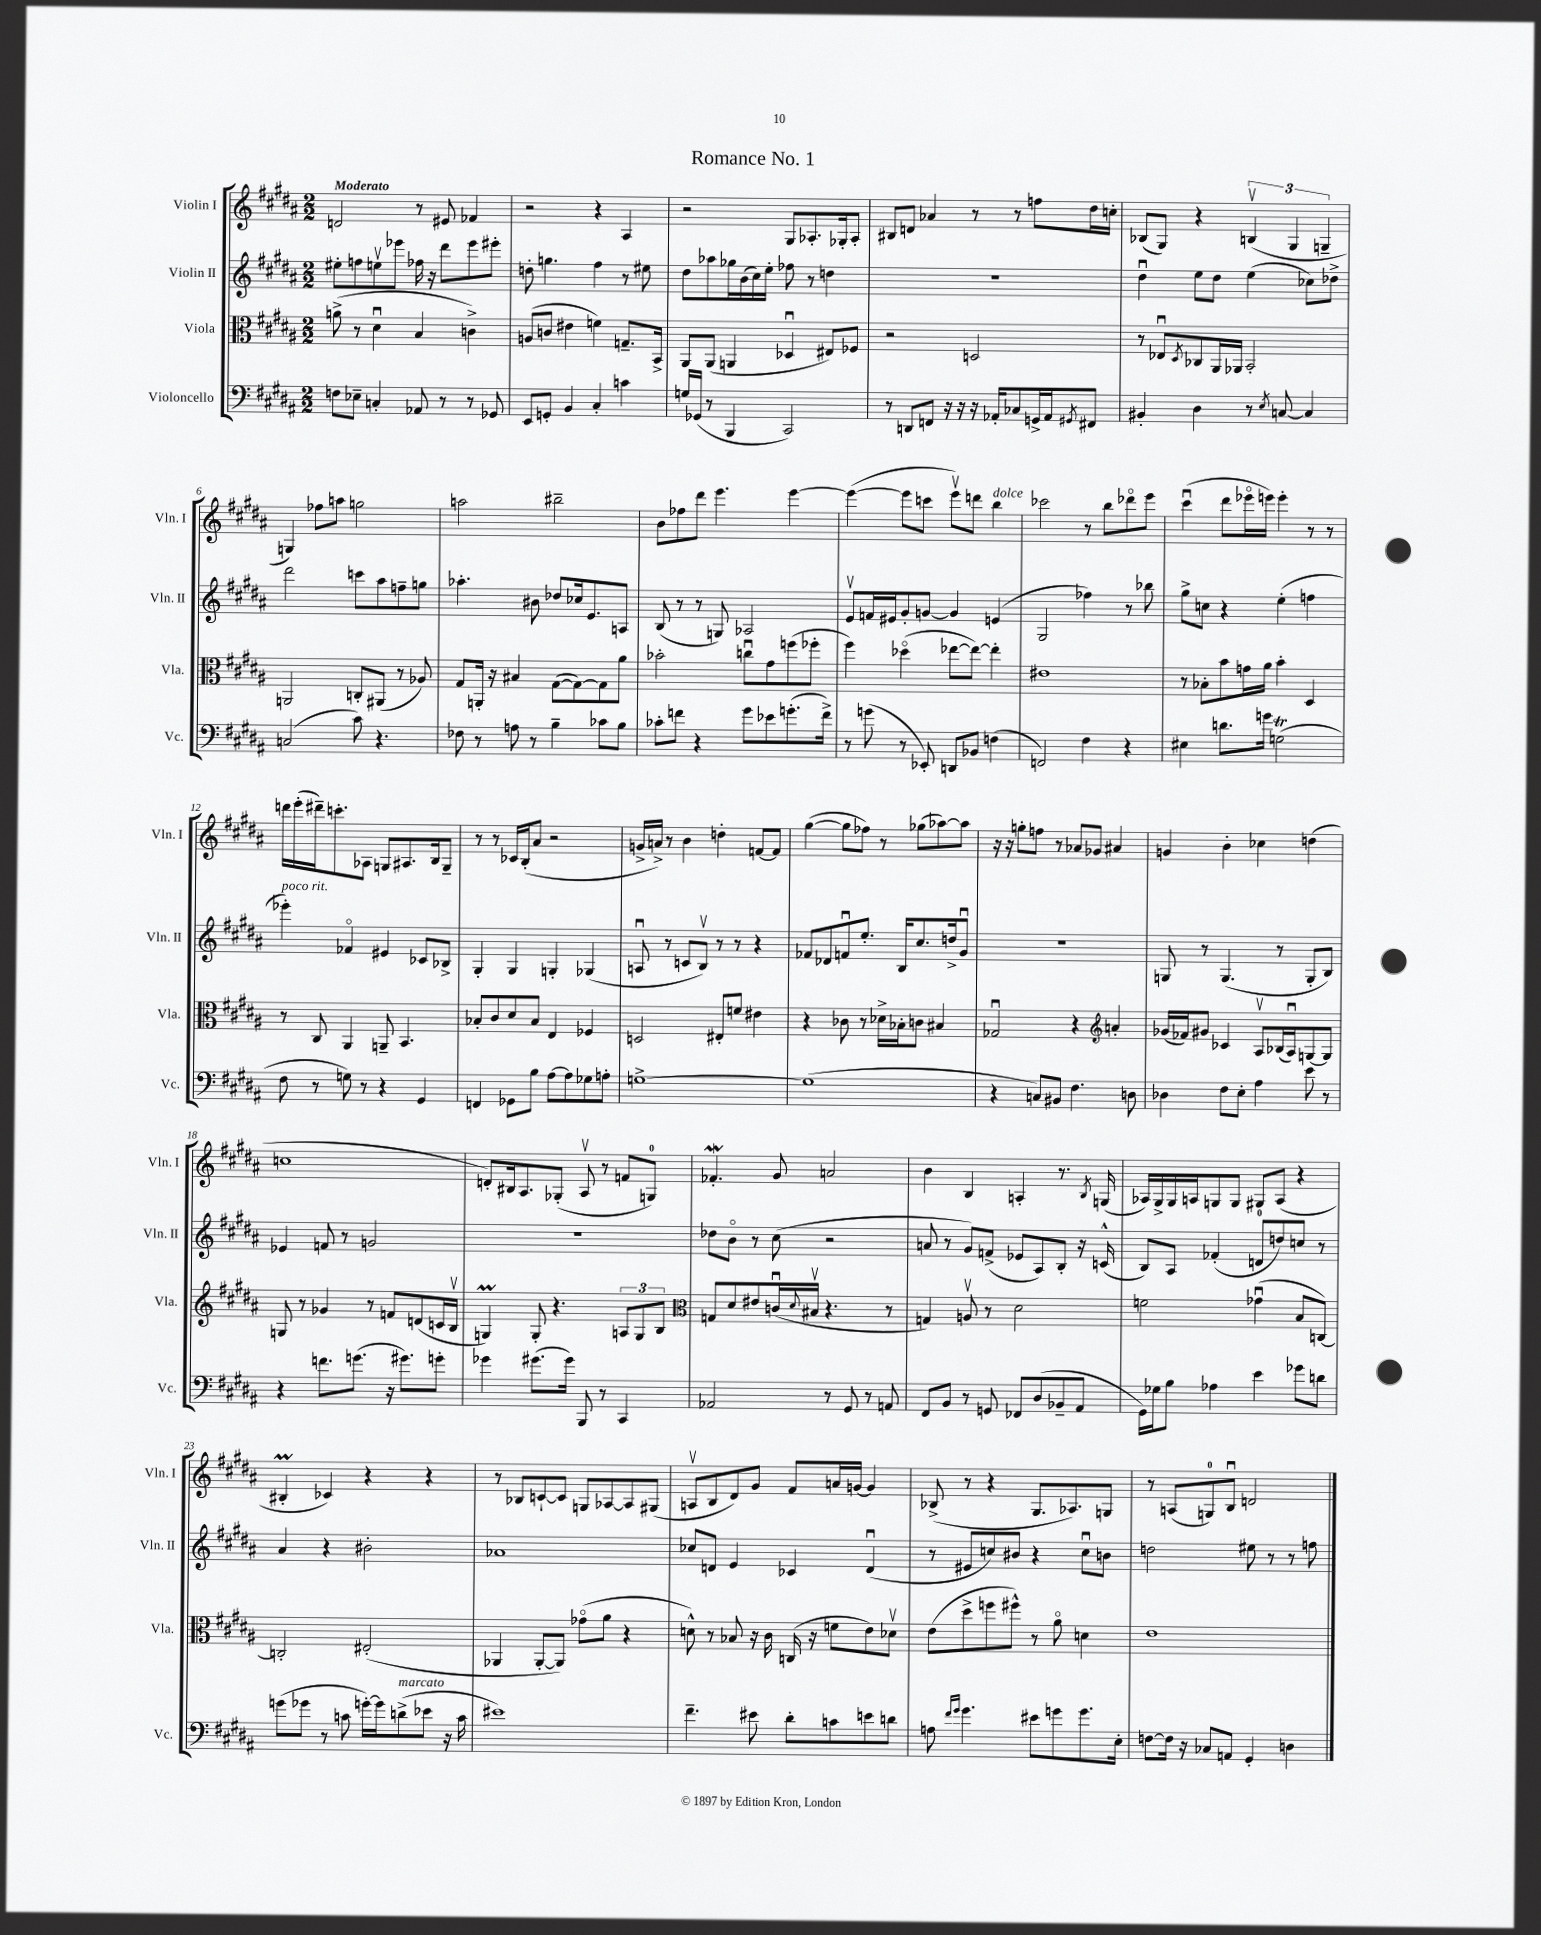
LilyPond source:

\header { title = "Romance No. 1" }
<<
\new StaffGroup <<
\new Staff = "s0" \with { instrumentName = "Violin I" shortInstrumentName = "Vln. I" } {
    \clef treble \key b \major \numericTimeSignature \time 2/2 \tempo "Moderato"
    d'2 r8 eis'8 fes'4 |
    r2 r4 ais4 |
    r2 gis8 aes8.-. ges16-. aes8-. |
    bis8 d'8 aes'4 r8 r8 f''8 dis''16 c''16-. |
    bes8( gis8) r4 \tuplet 3/2 { b4\upbow( gis4 g4-- } |
    g4) fes''8 a''8 g''2 |
    a''2 bis''2-- |
    b'8 fes''8 dis'''8 e'''4. e'''4~ |
    e'''4~( e'''8 c'''8 e'''8\upbow) d'''8 b''4^\markup { \italic "dolce" } |
    ces'''2 r8 b''8 des'''8\flageolet e'''8 |
    cis'''4\downbow( dis'''8 ees'''16\flageolet e'''16) e'''4-. r8 r8 |
    d'''16 e'''16-.( dis'''16--) c'''8.-. aes8 g8 ais8. b16 g8-- |
    r8 r8 ces'16 b16-.( ais'8 r2 |
    g'16-> a'16->) r8 b'4 d''4-. f'8~ f'8 |
    gis''4~( gis''8 fes''8) r8 ges''8( aes''8~) aes''8 |
    r16 r16 g''8-. f''8 r8 aes'8 ges'8 ais'4 |
    g'4 b'4-. ces''4 d''4( |
    c''1 |
    d'8-.) bis16 ais8. ges8-.( ais8\upbow r8 f'8 g8-0) |
    fes'4.-.\mordent gis'8 a'2 |
    b'4 b4 a4-. r8. \acciaccatura { b8 } g16( |
    aes16) gis16-> gis16 a16 g8 g8 gis8 a8( r4 |
    bis4-.\prall ces'4) r4 r4 |
    r8 bes8 c'8~-! c'8 g8 aes8~ aes8 gis8( |
    a8\upbow b8 dis'8) gis'8 fis'8 a'16 g'16~ g'4 |
    bes8->( r8 r4 gis8. aes8.) g8 |
    r8 a8( g8-0) b8\downbow d'2 \bar "|." |
}
\new Staff = "s1" \with { instrumentName = "Violin II" shortInstrumentName = "Vln. II" } {
    \clef treble \key b \major \numericTimeSignature \time 2/2
    eis''8-. f''8 e''8\upbow ees'''8 fes''16 r16 dis'''8 ees'''8 eis'''8-. |
    d''8-. g''4. fis''4 r8 eis''8 |
    dis''8 aes''8 ges''16 b'16( cis''16) e''16-. fes''8 r8 d''4 |
    R1 |
    dis''4\downbow e''8 dis''8 e''4( ces''8) des''8-> |
    dis'''2 c'''8 ais''8 f''8-- g''8 |
    aes''4.-. bis'8 des''8 ces''16 e'8. a8 |
    b8( r8 r8 g8) aes2 |
    e'8\upbow f'16 eis'16 gis'8-. g'8~ g'4 e'4( |
    gis2 fes''4) r8 bes''8 |
    gis''8-> c''8 r4 e''4-.( f''4 |
    ees'''4-.^\markup { \italic "poco rit." }) fes'4\flageolet eis'4 ces'8 bes8-> |
    gis4-. gis4 g4-. ges4( |
    a8\downbow r8 c'8 b8\upbow) r8 r8 r4 |
    fes'8 des'8 f'8\downbow e''8.-. b16 cis''8. d''16-> gis'8\downbow |
    R1 |
    g8 r8 g4.( r8 g8-. b8) |
    ees'4 f'8 r8 g'2 |
    R1 |
    des''8 b'8\flageolet r8 cis''8( r2 |
    a'8 r8 gis'8) f'8->( ees'8 ais8) b8-. r16 c'16-^( |
    b8) ais8 fes'4-.( d'8-0 d''8) c''8 r8 |
    ais'4 r4 bis'2-. |
    aes'1 |
    ces''8 d'8 e'4 ces'4 d'4\downbow( |
    r8 eis'8 c''8) bis'8 r4 c''8\downbow b'8 |
    d''2 eis''8 r8 r8 f''8 \bar "|." |
}
\new Staff = "s2" \with { instrumentName = "Viola" shortInstrumentName = "Vla." } {
    \clef alto \key b \major \numericTimeSignature \time 2/2
    a'8->( r8 dis'4\downbow b4 c'4->) |
    a8( c'8 eis'4 f'4) g8.-- b,16-> |
    ais,8 ais,8( a,4 des4\downbow eis8) fes8 |
    r2 d2 |
    r8 ees8\downbow \acciaccatura { dis8 } ces8 ais,16 aes,16 b,2-. |
    a,2 c8-. ais,8( r8 aes8) |
    gis8 a,16-. r16 bis4 gis8~( gis8~) gis8 ais'8 |
    bes'2-. c''8\downbow gis'8 f''8( fes''8-. |
    fis''4) des''4\flageolet( ees''8~ ees''8~) ees''4-. |
    eis'1 |
    r8 bes8-. b'8 g'16 ais'16 b'4-. dis4 |
    r8 cis8 ais,4 a,8-- b,4. |
    bes8-. cis'8 dis'8 bes8 e4 fes4 |
    d2 eis8-. f'8 eis'4 |
    r4 ces'8 r8 des'16-> bes16-. c'8 bis4 |
    ges2\downbow r4 \clef treble a'4-. |
    ges'16( fes'16) gis'8 ces'4 ais8\upbow bes16( ais16\downbow) g8~ g8 |
    g8 r8 ges'4 r8 f'8 d'8( c'16 b16\upbow |
    g4\prall) g8-. r4. \tuplet 3/2 { a8 g8 b8 } |
    \clef alto g8 dis'8 eis'8 c'16\downbow( \appoggiatura { dis'8 } bis16\upbow r4. r8 |
    g4) a8\upbow r8 dis'2 |
    f'2 ges'4\downbow( b8 c8~) |
    c2-. eis2-.( |
    aes,4 aes,8~-. aes,8) ges'8\flageolet( ais'8 r4 |
    d'8-^) r8 bes8 r16 cis'16 c16( r16 f'8 e'8) des'8\upbow |
    e'8( dis''8-> f''8 fis''8-^) r8 ais'8\flageolet d'4 |
    e'1 \bar "|." |
}
\new Staff = "s3" \with { instrumentName = "Violoncello" shortInstrumentName = "Vc." } {
    \clef bass \key b \major \numericTimeSignature \time 2/2
    f8 ees8-- c4-. aes,8 r8 r8 ges,8 |
    e,8 g,8-. b,4 cis4-. c'4 |
    g16 ges,16( r8 b,,4 cis,2) |
    r8 d,8 f,8 r16 r16 r16 aes,16-. ces8 g,16-> aes,16 \acciaccatura { gis,8 } fis,8 |
    bis,4-. dis4 r8 \acciaccatura { e8 } c8~ c4 |
    c2( cis'8) r4. |
    fes8 r8 a8 r8 b4-- ces'8 b8 |
    ces'8-. f'8 r4 gis'8 ees'8 g'8.-.( f'16->) |
    r8 g'8( r8 ees,8-.) d,8 bes,8 f4( |
    f,2) fis4 r4 |
    eis4 d'8. g'16 g2\trill( |
    fis8 r8 g8) r8 r4 gis,4 |
    f,4 ges,8 b8 ais8~ ais8 ges8 a8-. |
    g1~-> |
    g1( |
    r4 c8) bis,8 fis4. d8 |
    des4 fis8 e8-. ais4 e'8 r8 |
    r4 f'8. g'8.( r16 gis'8.) g'8-. |
    ges'4 gis'8.( gis'16) b,,8 r8 cis,4 |
    aes,2 r8 gis,8 r8 a,8 |
    fis,8 b,8 r8 g,8 fes,8 dis8( bes,8-- ais,8 |
    gis,16) ges16 b8 aes4 e'4 ges'8 d'8 |
    g'8( ges'8 r8 c'8 g'16~-.) g'16 d'8->^\markup { \italic "marcato" }( ees'8 r16 c'16 |
    eis'1) |
    fis'4.-- eis'8 dis'8-. c'8 e'8 d'8 |
    a8 \grace { fis'16 gis'16 } gis'4. eis'8 g'8 g'8. e16-. |
    f8~ f16 r16 ces8 a,8 gis,4-. d4 \bar "|." |
}
>>
>>
